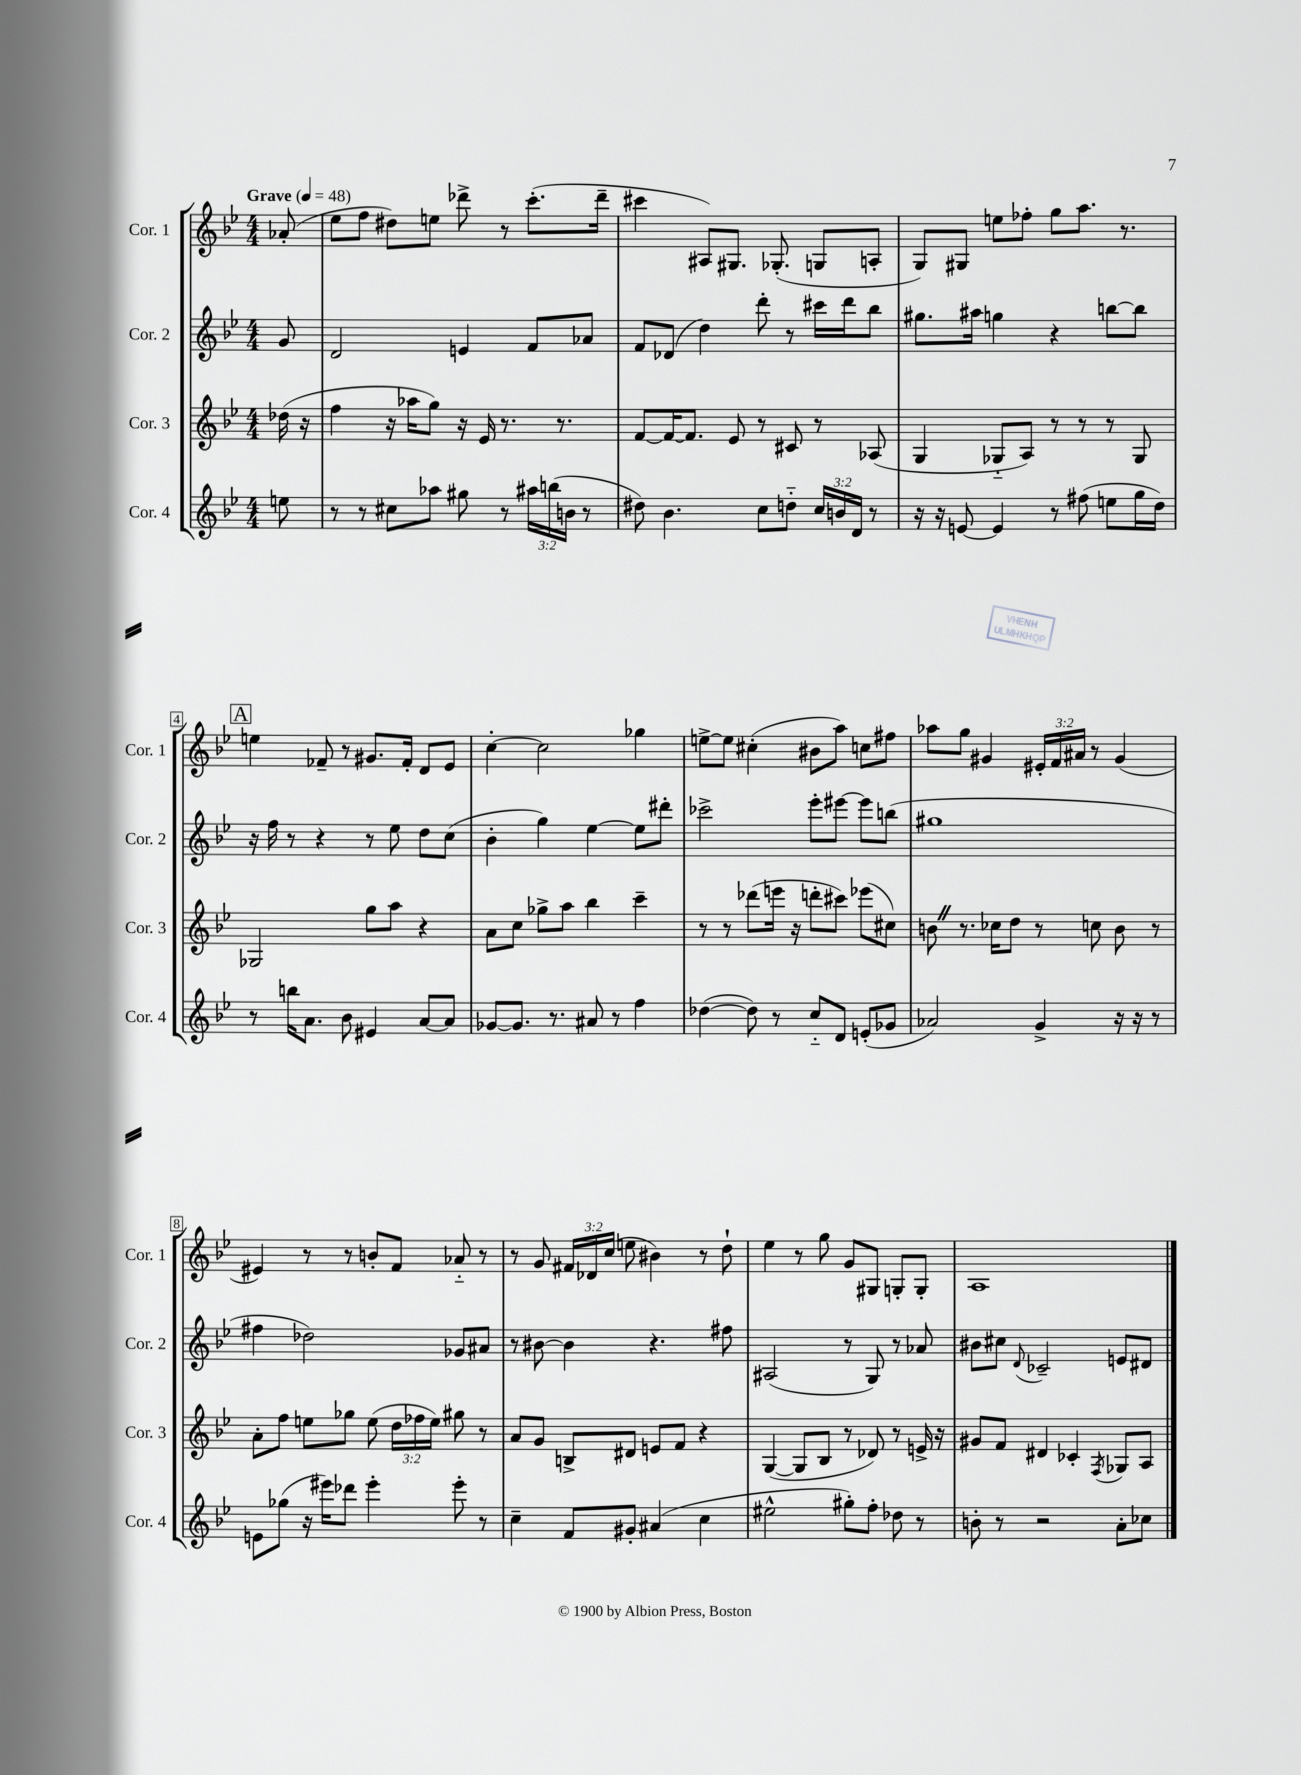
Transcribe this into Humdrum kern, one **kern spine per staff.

**kern	**kern	**kern	**kern
*staff4	*staff3	*staff2	*staff1
*clefG2	*clefG2	*clefG2	*clefG2
*k[b-e-]	*k[b-e-]	*k[b-e-]	*k[b-e-]
*M4/4	*M4/4	*M4/4	*M4/4
*MM48	*MM48	*MM48	*MM48
8ee	(16dd-	8g	(8a-'
.	16r	.	.
=	=	=	=
8r	4ff	2d	8ee-
8r	.	.	8ff
8cc#	16r	.	8dd#)
.	16aa-	.	.
8aa-	8gg)	.	8ee
8gg#	16r	4e	8ddd-^
.	16e-	.	.
8r	8.r	.	8r
24aa#	.	8f	(8.ccc'
(24bb	.	.	.
.	8.r	.	.
24b	.	.	.
8r	.	8a-	.
.	.	.	16ddd-~
=	=	=	=
8dd#)	[8f	8f	4ccc#
4.b-	16f_	(8d-	.
.	8.f]	.	.
.	.	4dd)	8A#)
.	8e-	.	8.G#
8cc	8r	8ddd'	.
.	.	.	(8.G-'
8dd'~	8c#	8r	.
24cc	8r	16ccc#	8G
24b	.	.	.
.	.	16ddd	.
24d	.	.	.
8r	(8A-	8bb-	8A'
=	=	=	=
16r	4G	8.gg#	8G)
16r	.	.	.
[8e	.	.	8G#
.	.	16aa#	.
4e]	8G-'~	4gg	8ee
.	8A)	.	8ff-'
8r	8r	4r	8gg
(8ff#	8r	.	8.aa
8ee	8r	[8bb	.
.	.	.	8.r
16gg	8G-	8bb]	.
16dd)	.	.	.
=	=	=	=
8r	2G-	16r	4ee
.	.	16ff	.
16bb	.	8r	.
8.a	.	.	.
.	.	4r	8f-~
8b-	.	.	8r
4e#	8gg	8r	8.g#
.	8aa	8ee-	.
.	.	.	16f-'
[8a	4r	8dd	8d
8a]	.	(8cc	8e-
=	=	=	=
[8g-	8a	4b-'	[4cc'
8.g-]	8cc	.	.
.	8gg-^	4gg)	2cc]
8.r	.	.	.
.	8aa	.	.
8a#	4bb-	[4ee-	.
8r	.	.	.
4ff	4ccc~	8ee-]	4gg-
.	.	8ddd#'	.
=	=	=	=
([4dd-	8r	2ccc-^	[8ee^
.	8r	.	8ee]
8dd-])	(8ddd-	.	(4cc#'
8r	16eee	.	.
.	16r	.	.
8cc'~	8ddd'	8eee-'	8b#
8d	8ccc#)	[8eee#	8aa)
(8e'	(8eee-	8eee#]	8cc
8g-	8cc#)	(8bb	8ff#
=	=	=	=
2a-)	8b	1gg#	8aa-
.	8.r	.	8gg
.	.	.	4g#
.	16cc-	.	.
.	8dd	.	.
4g^	8r	.	24e#'
.	.	.	24f
.	.	.	24a#
.	8cc	.	8r
16r	8b	.	(4g#
16r	.	.	.
8r	8r	.	.
=	=	=	=
8e	8a'	4ff#	4e#)
(8gg-	8ff	.	.
16r	8ee	2dd-)	8r
16eee#)	.	.	.
8ddd-	8gg-	.	8r
4eee#'	(8ee	.	8b'
.	24dd	.	8f
.	24ff-	.	.
.	24ee)	.	.
8eee#'	8gg#	8g-	8a-'~
8r	8r	8a#	8r
=	=	=	=
4cc~	8a	8r	8r
.	8g	[8b#	8g
8f	8B^	4b#]	24f#
.	.	.	24d-
.	.	.	(24cc
8g#'	8d#	.	8ee
(4a#	8e	4.r	4b#)
.	8f	.	.
4cc	4r	.	8r
.	.	8ff#	8dd`
=	=	=	=
2ee#^^	([4G	(2A#	4ee-
.	8G]	.	8r
.	8B-	.	8gg
8gg#')	8r	8r	8g
8ff'	8d-)	8G)	8G#
8dd-	8r	8r	8G'
8r	16e^	8a-	8G'
.	16r	.	.
=	=	=	=
8b'	8g#	8b#	1A
8r	8f	8cc#	.
.	.	8qqd	.
2r	4d#	2c-~	.
.	4c-'	.	.
.	8qF	.	.
8a'	8G-	8e	.
8cc-	8A	8d#	.
==	==	==	==
*-	*-	*-	*-
